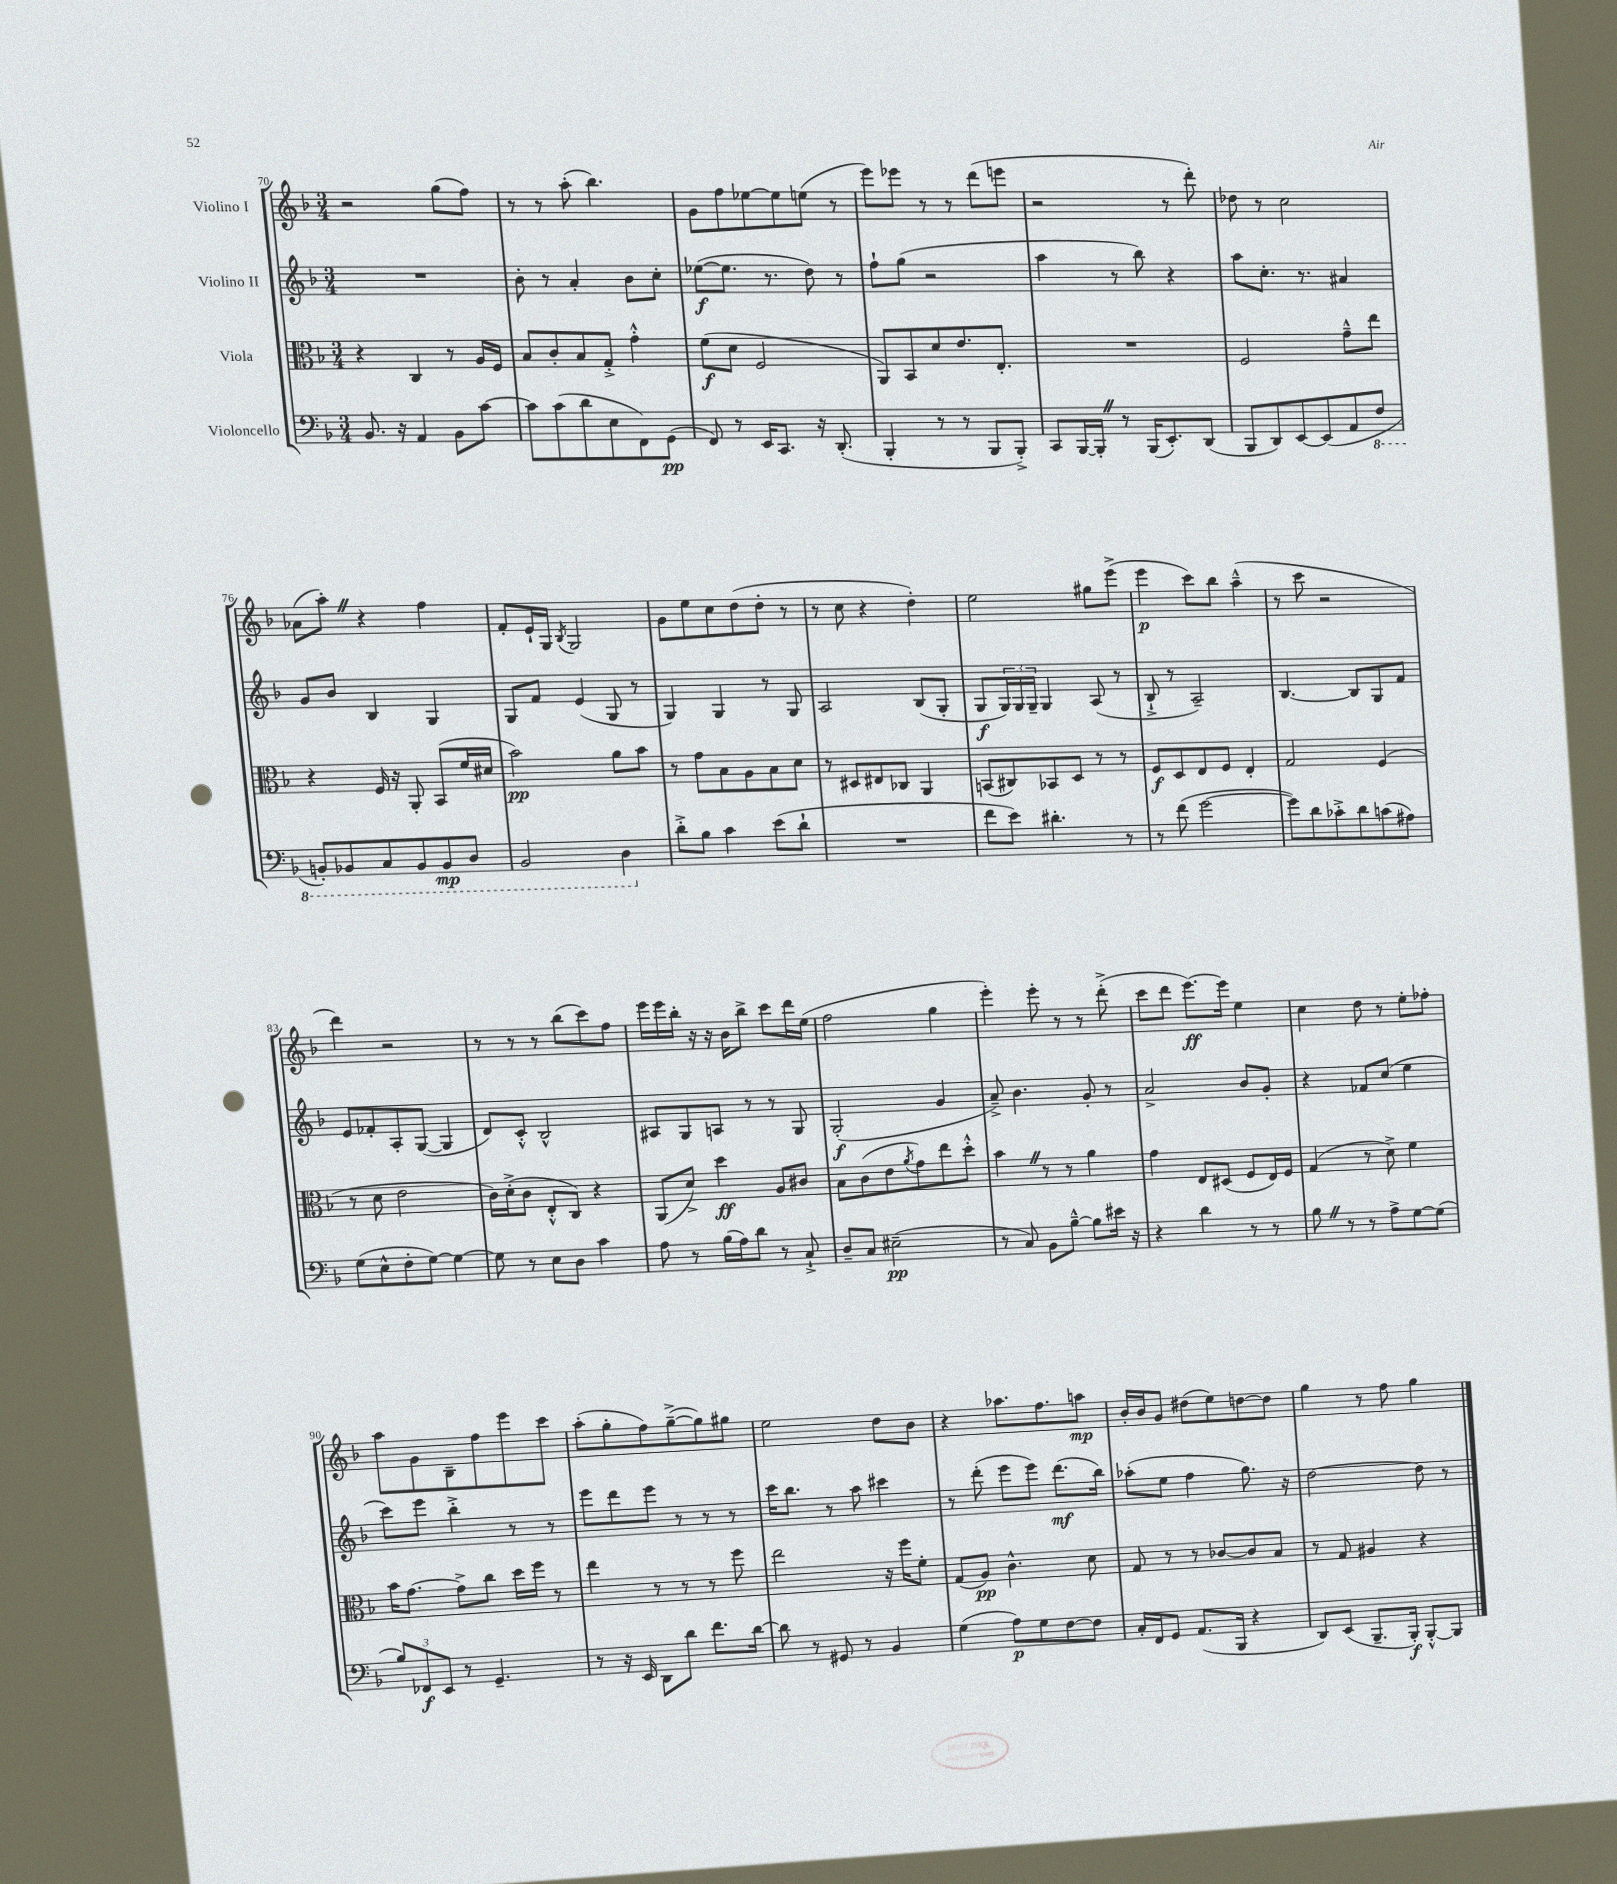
<<
\new StaffGroup <<
\new Staff = "s0" \with { instrumentName = "Violino I" } {
    \clef treble \key f \major \numericTimeSignature \time 3/4
    r2 g''8( f''8) |
    r8 r8 a''8-.( bes''4.) |
    g'8 f''8 ees''8~ ees''8 e''8( r8 |
    e'''8) ees'''8 r8 r8 d'''8( e'''8 |
    r2 r8 d'''8-.) |
    des''8 r8 c''2 |
    aes'8( a''8-.) \once \override BreathingSign.text = \markup { \musicglyph "scripts.caesura.straight" } \breathe r4 f''4 |
    f'8-. e'16-! g16 \acciaccatura { bes8 } g2 |
    g'8 e''8 c''8 d''8( d''8-. r8 |
    r8 c''8 r4 d''4-.) |
    e''2 gis''8 e'''8->( |
    e'''4\p c'''8) bes''8 a''4---^( |
    r8 c'''8 r2 |
    d'''4) r2 |
    r8 r8 r8 bes''8( c'''8) f''8 |
    e'''16 e'''16 bes''16-. r16 r16 bes'16 bes''8-> c'''8 d'''16 e''16( |
    f''2 g''4 |
    e'''4-.) e'''8-. r8 r8 d'''8-.->( |
    c'''8 d'''8 e'''8.~\ff) e'''16 e''4 |
    c''4 d''8 r8 e''8-. fes''8-. |
    a''8 g'8 bes8-- f''8 e'''8 c'''8 |
    a''8-.( g''8-. f''8) g''8~--->( g''8) gis''8 |
    e''2 d''8 bes'8 |
    r4 aes''8. f''8. a''8\mp |
    bes'16-. bes'16 g'8 dis''8( e''8) d''8~ d''8 |
    g''4 r8 f''8 g''4 \bar "|." |
}
\new Staff = "s1" \with { instrumentName = "Violino II" } {
    \clef treble \key f \major \numericTimeSignature \time 3/4
    R2. |
    bes'8-. r8 a'4-. bes'8 c''8-. |
    ees''8~\f( ees''8. r8. d''8) r8 |
    f''8-! g''8( r2 |
    a''4 r8 bes''8) r4 |
    a''8 c''8.-. r8. ais'4 |
    g'8 bes'8 bes4 g4 |
    g8 f'8 e'4( g8 r8 |
    g4) g4 r8 g8 |
    a2 bes8( g8-. |
    g8\f \tuplet 3/2 { g16) g16 g16-- } g4 a8( r8 |
    bes8-!-> r8 a2--) |
    bes4.~ bes8 g8 f'8 |
    e'8 fes'8-. a8-. g8~( g4 |
    d'8) c'8-.-^ bes2-^ |
    ais8 g8 a8 r8 r8 g8 |
    g2-.\f( g'4 |
    a'8--->) bes'4. g'8-. r8 |
    a'2-> bes'8 g'8-. |
    r4 fes'8 c''8( e''4 |
    c'''8) e'''8 bes''4-.-> r8 r8 |
    e'''8 d'''8 e'''8 r8 r8 r8 |
    c'''16 bes''8. r8 a''8 cis'''4 |
    r8 d'''8-.( e'''8 e'''8) d'''8.\mf( bes''16) |
    aes''8-.( e''8 f''4 g''8.) r16 |
    d''2~ d''8 r8 \bar "|." |
}
\new Staff = "s2" \with { instrumentName = "Viola" } {
    \clef alto \key f \major \numericTimeSignature \time 3/4
    r4 c4 r8 a16 f16 |
    bes8 c'8-. bes8 g8-.-> g'4-.-^ |
    f'8\f( d'8 f2 |
    a,8) bes,8 d'8 e'8. e8.-. |
    R2. |
    f2 g'8---^ e''8 |
    r4 f16 r16 a,8-. bes,8( f'16 dis'16 |
    bes'2\pp) a'8 bes'8 |
    r8 g'8 bes8 a8 bes8 d'8 |
    r8 dis8 eis8 ces8 a,4 |
    b,8( cis8) bes,8 d8 r8 r8 |
    f8\f d8 e8 f8 e4-. |
    g2 f4( |
    r8 d'8 e'2 |
    c'16) d'16-.->( c'8 e8-.-^ c8) r4 |
    a,8( d'8->) d''4\ff a8 cis'8 |
    bes8 c'8( e'8 \acciaccatura { a'8 } g'8) e''8 d''8-.-^ |
    bes'4 \once \override BreathingSign.text = \markup { \musicglyph "scripts.caesura.straight" } \breathe r8 r8 a'4 |
    g'4 e8 dis8( f8 e16) f16 |
    g4( r8 d'8->) f'4 |
    bes'16 g'8.~ g'8-> c''8 d''16 f''16 r8 |
    e''4 r8 r8 r8 f''8 |
    e''2 r16 f''16 f'8-. |
    g8( a8\pp) c'4.-^ d'8 |
    g8 r8 r8 ces'8~ ces'8 bes8 |
    r8 g8 ais4 r4 \bar "|." |
}
\new Staff = "s3" \with { instrumentName = "Violoncello" } {
    \clef bass \key f \major \numericTimeSignature \time 3/4
    bes,8. r16 a,4 bes,8 c'8~ |
    c'8 c'8( d'8 e8 f,8) g,8\pp( |
    f,8) r8 e,16 c,8. r16 d,8.-.( |
    bes,,4-. r8 r8 bes,,8 bes,,8-.->) |
    c,8 bes,,16~ bes,,16-. \once \override BreathingSign.text = \markup { \musicglyph "scripts.caesura.straight" } \breathe r8 bes,,16( e,8.-.) d,8( |
    bes,,8 d,8) e,8~ e,8( a,8 \ottava #-1 f,8 |
    b,,8-.) bes,,8 c,8 bes,,8 bes,,8\mp d,8 |
    bes,,2 d,4 \ottava #0 |
    d'8-.-> bes8 c'4 e'8( d'8-! |
    R2. |
    f'8 e'8) dis'4.-. r8 |
    r8 f'8( g'2~ |
    g'8) d'8 ces'8-.-> d'8 c'8( ais8) |
    g8( e8-^ f8-. g8~) g4~ |
    g8 r8 e8 d8 c'4 |
    a8 r8 bes16( a16) d'8 r8 c8-!-> |
    d8-- c8 eis2--\pp( |
    r8 c8) bes,8 bes8~---^ bes8 eis'16 r16 |
    r4 d'4 r8 r8 |
    bes8 \once \override BreathingSign.text = \markup { \musicglyph "scripts.caesura.straight" } \breathe r8 r8 a8-> g8~ g8( |
    \tuplet 3/2 { bes8) fes,8\f e,8 } r8 g,4.-- |
    r8 r16 e,16 d,8 d'8 f'8. d'16~ |
    d'8 r8 gis,8 r8 bes,4 |
    g4( a8\p) g8 f8~ f8 |
    c16-. f,16 g,8 a,8.( bes,,16 r4 |
    d,8) e,8( bes,,8.-- bes,,16-.\f) bes,,8~-.-^ bes,,8 \bar "|." |
}
>>
>>
\layout { \context { \Score currentBarNumber = #70 } }
